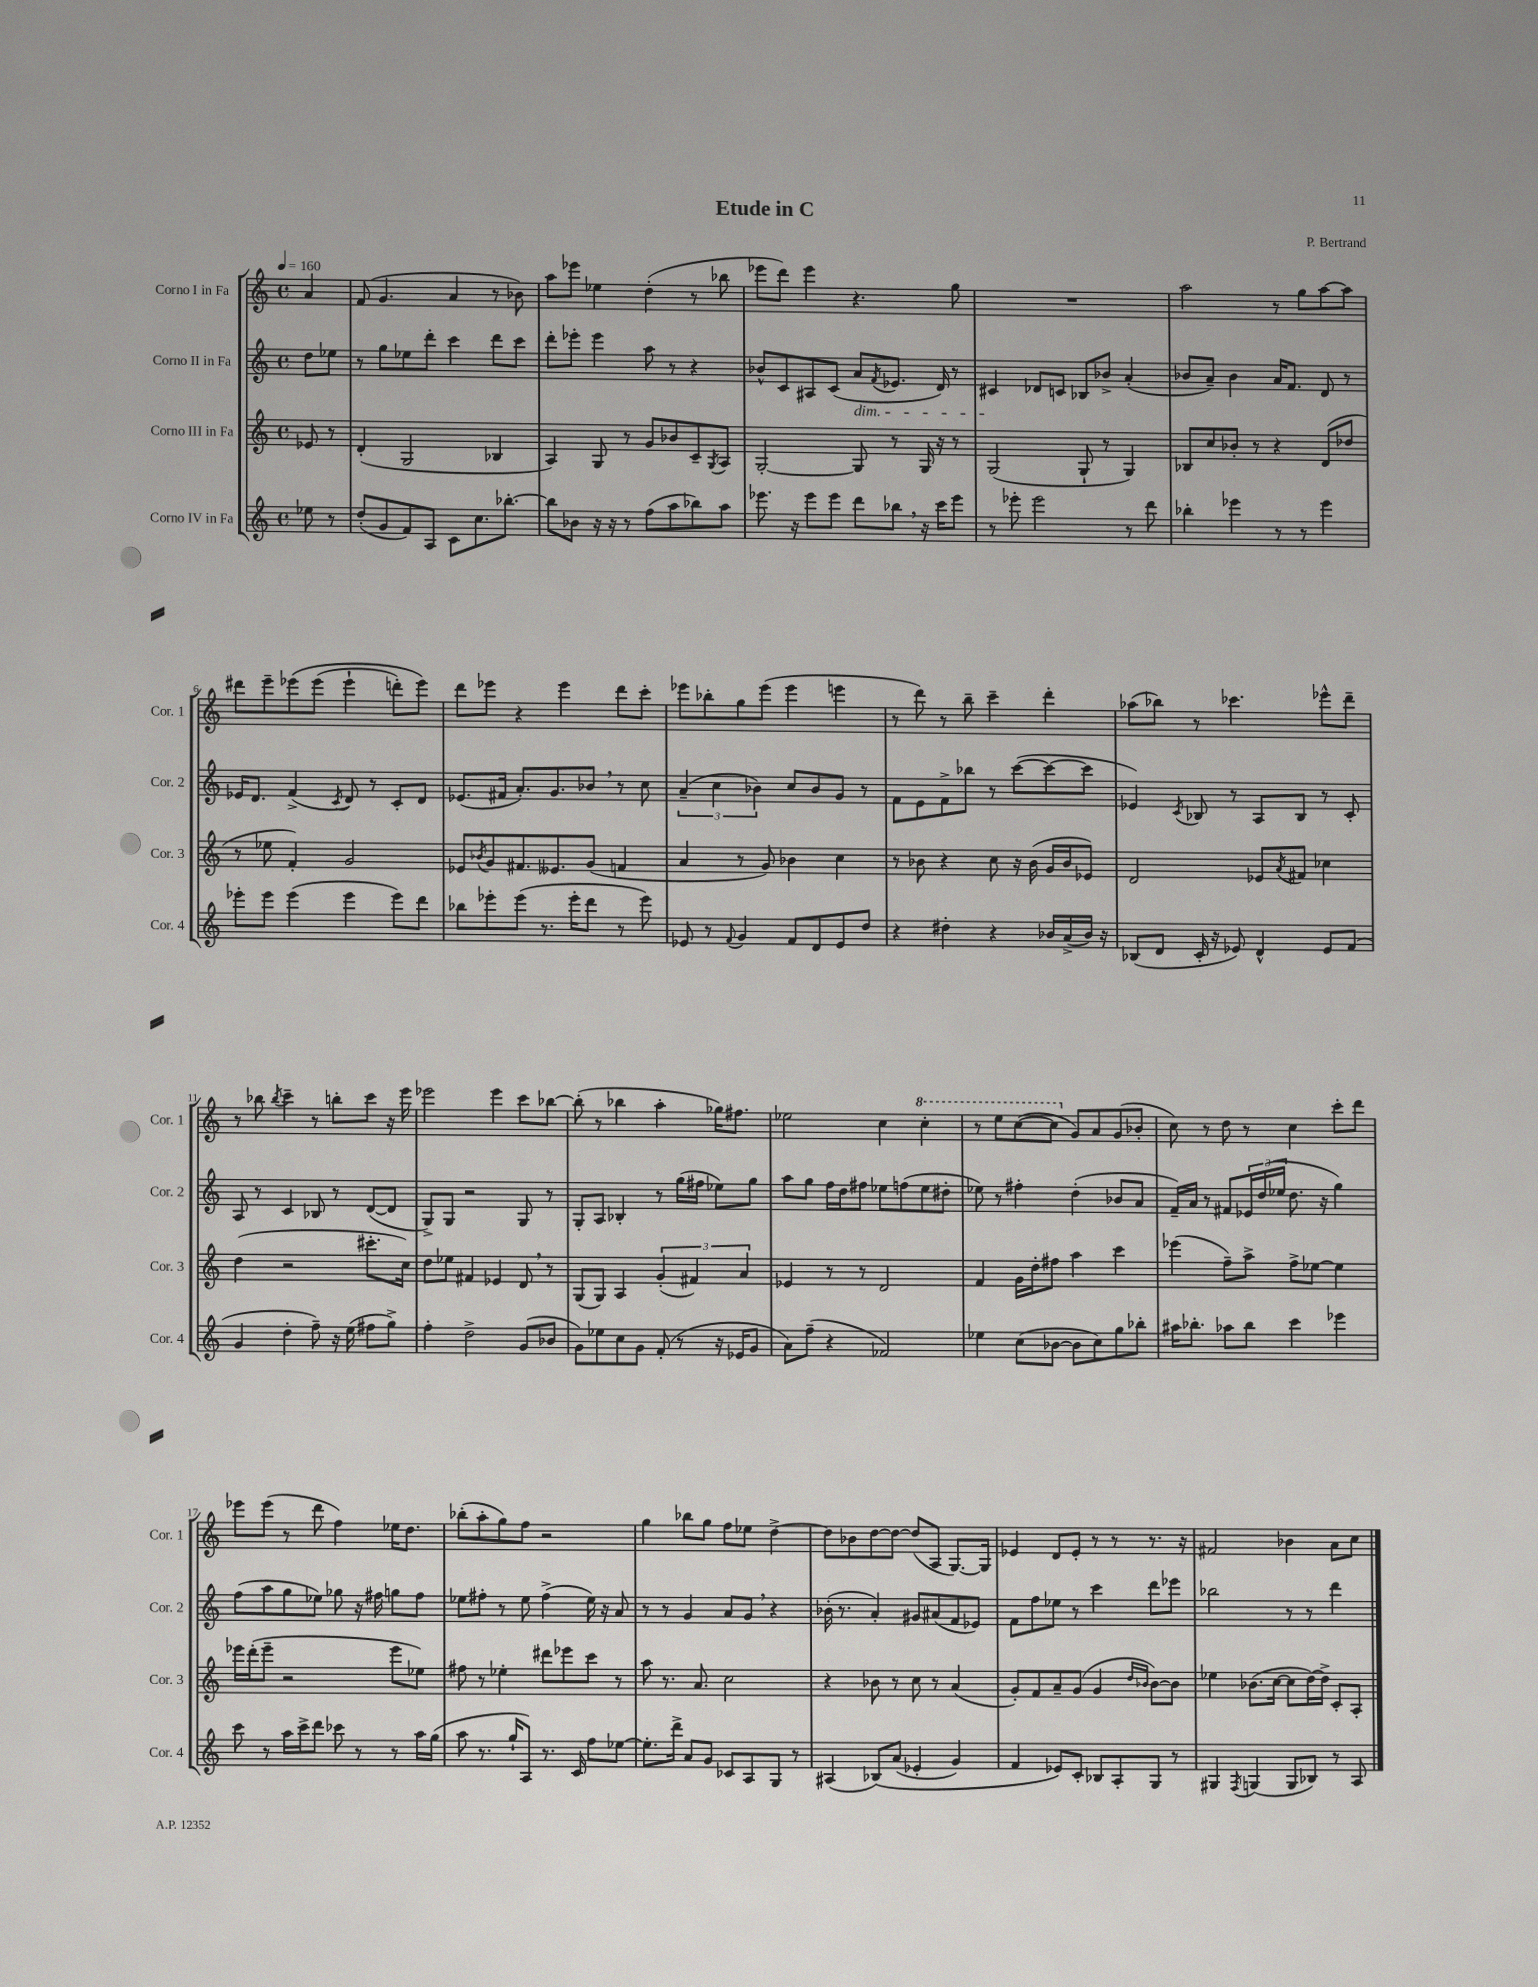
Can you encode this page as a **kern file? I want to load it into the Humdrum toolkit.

**kern	**kern	**kern	**kern
*staff4	*staff3	*staff2	*staff1
*clefG2	*clefG2	*clefG2	*clefG2
*k[]	*k[]	*k[]	*k[]
*M4/4	*M4/4	*M4/4	*M4/4
*met(c)	*met(c)	*met(c)	*met(c)
*MM160	*MM160	*MM160	*MM160
8ee-	8e-	8dd	4a
8r	8r	8ee-	.
=	=	=	=
(8dd'	(4d'	8r	(8f
8g	.	8gg	4.g
8f)	2G	8ee-	.
8A	.	8ddd'	.
8c	.	4ccc	4a
8.cc	.	.	.
.	4B-	8ddd	8r
[8.bb-'	.	.	.
.	.	8ccc	8b-)
=	=	=	=
8bb-]	4A)	8ddd'	8aa
8b-	.	8eee-'	8eee-
16r	8G	4eee-	4ee-
16r	.	.	.
8r	8r	.	.
(8ff	8g	8aa	(4dd'
8aa	8b-	8r	.
8bb-)	8c~	4r	8r
.	8qG	.	.
8aa	8A	.	8bb-
=	=	=	=
8.eee-	[2G'	8b-^^	8eee-
.	.	8c	8ddd)
16r	.	.	.
8eee-	.	8A#	4eee-
8eee-	.	(8c	.
8ddd	8G]	8a	4.r
.	.	8qf	.
8bb-	8r	8.e-	.
16r	16G	.	.
16ccc	16r	16d)	.
8eee-	8r	8r	8gg
=	=	=	=
8r	(2G	4c#	1r
8eee-'	.	.	.
2eee-	.	8d-	.
.	.	8c	.
.	8G`	8B-	.
.	8r	8b-^	.
8r	4G)	(4a'	.
8ddd	.	.	.
=	=	=	=
4bb-'	8B-	8b-	2aa
.	8cc	8a~)	.
4eee-	8b-'	4b-	.
.	8r	.	.
8r	4r	16a	8r
.	.	8.f	.
8r	.	.	8gg
4eee-	(8d	8d	[8aa
.	8dd-	8r	8aa]
=	=	=	=
8eee-'	8r	16e-	8ddd#
.	.	8.d	.
8eee-	8ee-	.	8eee~
(4eee-	4f')	(4f^	&(8eee-
.	.	.	(8eee-
.	.	8qc	.
4eee-	2g	8d)	4eee-`
.	.	8r	.
8eee-)	.	8c'	8ddd')
8ddd	.	8d	8eee-&)
=	=	=	=
8bb-	8e-	(8.e-	8ddd
.	8qb-	.	.
8eee-'	8g	.	8eee-
.	.	16f#	.
(8eee-	8.f#	8.a')	4r
8.r	.	.	.
.	8.e--	8.g	.
.	.	.	4eee-
16eee-'	.	.	.
8ddd	(8g	8b-	.
8r	4f	8r	8ddd
8eee-)	.	8cc	8ccc'
=	=	=	=
8e-	4a	(6a~	8eee-
8r	.	.	8bb-'
.	.	6cc	.
8qqf	.	.	.
4g	8r	.	8gg
.	.	6b-)	.
.	8g)	.	(8eee-
8f	4b-	8cc	4eee-
8d	.	8b-	.
8e-	4cc	8g	4eee
8dd	.	8r	.
=	=	=	=
4r	8r	8f	8r
.	8b-	8e	8ddd)
4dd#'	4r	8f^	8r
.	.	8bb-	8bb~
4r	8cc	8r	4ccc~
.	16r	([8ccc	.
.	(16b-	.	.
16b-	16g	8ccc_	4ddd'
(16a^	16b-	.	.
16b-)	8e-)	8ccc]	.
16r	.	.	.
=	=	=	=
(8B-	2d	4e-)	(8aa-
8d	.	.	8bb-)
.	.	8qc	.
16c'	.	8B-	8r
16r	.	.	.
8e-)	.	8r	4.ccc-
4d^^	8e-	8A	.
.	8qa	.	.
.	8f#	8B-	.
8e-	4cc-	8r	8eee-^^
(8f	.	8c'	8ddd~
=	=	=	=
4g	(4dd	8A	8r
.	.	8r	8bb-
.	.	.	8qbb-
4dd'	2r	4c	4ccc~
8ff~)	.	8B-	8r
16r	.	8r	8bb'
(16ee	.	.	.
8ff#	8.ccc#'	([8d	8ccc
8gg^)	.	8d]	16r
.	16cc)	.	16eee
=	=	=	=
4ff'	8dd	8G^)	2eee-
.	8ee-	8G	.
2dd^	4f#	2r	.
.	4e-	.	4eee-
(8g	8d	8G	8ccc
8b-	8r	8r	[8bb-
=	=	=	=
8g)	(8G	8G'	(8bb-']
8ee-	8G)	8A	8r
8cc	4A	4B-'	4bb-
8g	.	.	.
(8f'	(6g'	8r	4aa'
8r	.	(16gg	.
.	6f#)	.	.
.	.	16ff#	.
16r	.	8ee-)	16gg-)
16e-	.	.	8.ff#
.	6a	.	.
8g	.	8gg	.
=	=	=	=
8a)	4e-	8aa	2ee-
(8ff~	.	8gg	.
4r	8r	16ff	.
.	.	16dd	.
.	8r	8ff#	.
2f-)	2d	8ee-	4cc
.	.	(8ff	.
.	.	8ee-	4ccc'
.	.	8dd#'	.
=	=	=	=
4ee-	4f	8ee-)	8r
.	.	8r	8eee
(8cc	16g	4ff#'	([8ccc
.	16dd'	.	.
[8b-	8ff#	.	8ccc]
8b-]	4aa	(4dd'	8g)
8cc)	.	.	8a
8gg	4ccc	8b-	(8g
8bb-'	.	8a	8b-'
=	=	=	=
16aa#	(4eee-	16f~)	8cc)
8.bb-'	.	16a	.
.	.	8r	8r
8aa-	8ff~)	8f#	8dd
8bb-	8aa^	24e-	8r
.	.	(24dd	.
.	.	24ee-	.
4ccc	8ff^	8.dd	4cc
.	[8ee-	.	.
.	.	16r	.
4eee-	4ee-]	4gg)	8ccc'
.	.	.	8ddd
=	=	=	=
8ccc	16eee-	(8ff	8eee-
.	(16ddd'	.	.
8r	8eee-~	8aa	(8eee-
16aa	2r	8gg	8r
16ccc^	.	.	.
8ddd	.	8ee-)	8ddd
8ccc-	.	8gg-	4ff)
8r	.	16r	.
.	.	16ff#	.
8r	8eee-	8gg	16ee-
.	.	.	8.dd
16aa	8ee-)	8ff#	.
(16gg	.	.	.
=	=	=	=
8aa	8ff#	8ee-	(8bb-'
8.r	8r	8ff#'	8aa'
.	4ee-'	8r	8gg)
16gg`	.	.	.
8A)	.	8ee-	8ff
8.r	8ddd#	(4ff#^	2r
.	8eee-	.	.
16c	.	.	.
8ff	8ccc	16ee-)	.
.	.	16r	.
[8ee-	8r	8a	.
=	=	=	=
8.ee-']	8aa	8r	4gg
.	8.r	8r	.
16ddd^	.	.	.
8a	.	4g	8bb-
.	8.a	.	.
8g	.	.	8gg
8c-	2cc	8a	8ff
8A	.	8g	8ee-
8G	.	4r	[4dd^
8r	.	.	.
=	=	=	=
(4A#	4r	(16b-'	8dd]
.	.	8.r	.
.	.	.	8b-
&(8B-)	8b-	4a')	[8dd
(8a	8r	.	8dd_
4e-'	8cc	8g#	(8dd]
.	8r	(8a#	8A
4g)	(4a	8f	[8.G)
.	.	8e-)	.
.	.	.	16G]
=	=	=	=
4f	8g')	8f	4e-
.	8f	8ff	.
8e-&)	8a~	8ee-	8d
8c'	(8g	8r	8e-'
8B-	4g	4ccc	8r
8A'	.	.	8r
.	16qqdd	.	.
.	16qqb-	.	.
8G	[8b-)	8ddd	8.r
8r	8b-]	8eee-	.
.	.	.	16r
=	=	=	=
4G#	4ee-	2bb-	2f#
8qF	.	.	.
(4G	(8.b-	.	.
.	[16cc	.	.
8G	8cc]	8r	4b-
8B-)	[16dd)	8r	.
.	16dd^]	.	.
8r	8c'	4ddd	8a
8A	8A'	.	8cc
==	==	==	==
*-	*-	*-	*-
